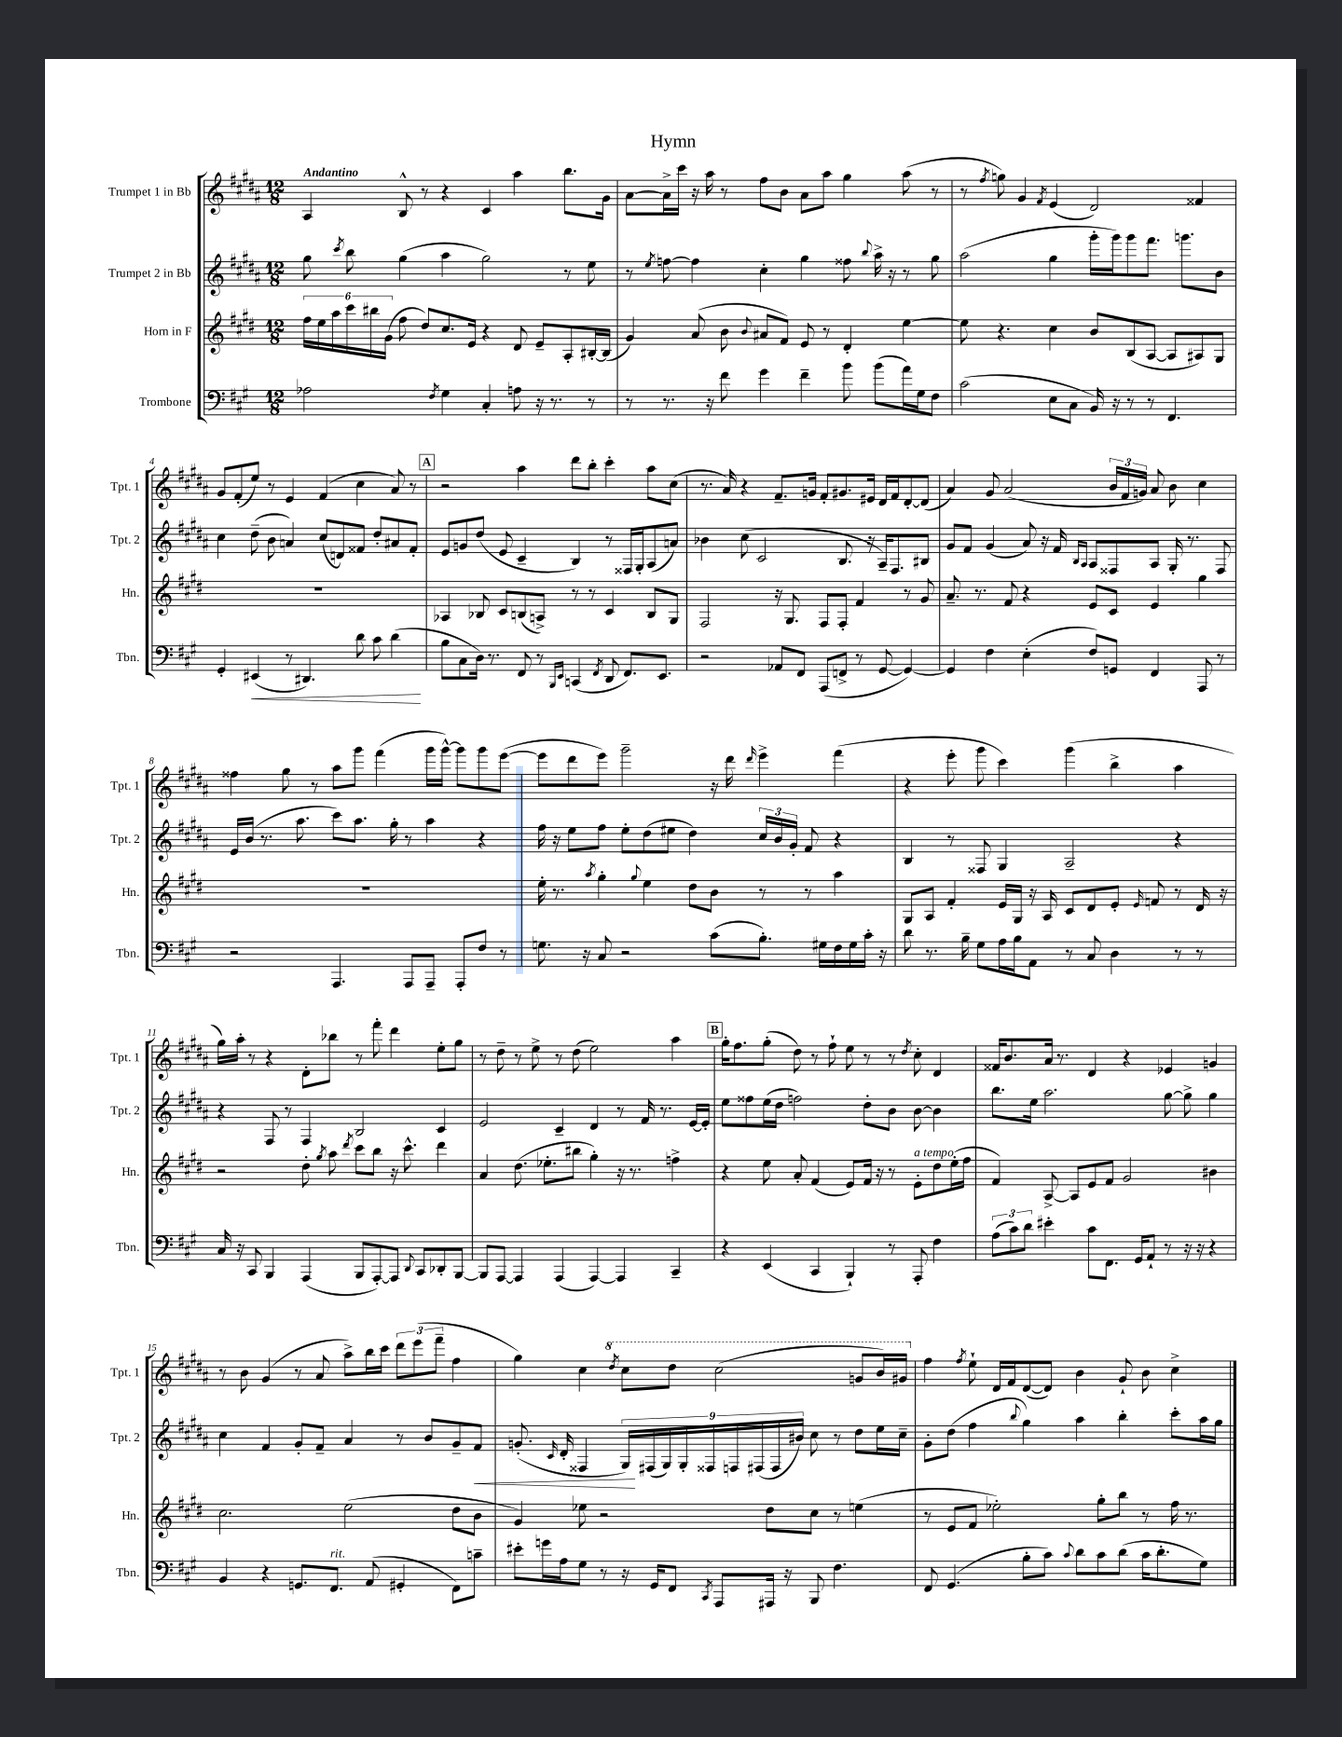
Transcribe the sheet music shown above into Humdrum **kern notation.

**kern	**kern	**kern	**kern
*staff4	*staff3	*staff2	*staff1
*clefF4	*clefG2	*clefG2	*clefG2
*k[f#c#g#]	*k[f#c#g#d#]	*k[f#c#g#d#a#]	*k[f#c#g#d#a#]
*M12/8	*M12/8	*M12/8	*M12/8
2A-\	24ff#\LL	8gg#\	4A#/
.	24ee\	.	.
.	24aa\	.	.
.	.	8qccc#/	.
.	24ccc#\	8bb\	.
.	24bb#\	.	.
.	(24g#\JJ	.	.
.	8ff#\	(4gg#\	8B^^/
.	8dd#/L)	.	8r
8qF#/	.	.	.
4G#\	8.cc#/	4aa#\	4r
.	16e/Jk	.	.
4C#'/	4r	2gg#\)	4c#/
8A\	8d#/	.	4aa#\
16r	8e~/L	.	.
8.r	.	.	.
.	8A'/	8r	8.bb\L
8r	[16B#'/L	8ee\	.
.	(16B#/]JJ	.	16g#\Jk
=	=	=	=
8r	4g#/)	8r	[8a#\L
.	.	8qee/	.
8.r	.	[8ff\	16a#^\]L
.	.	.	16ccc#\JJ
.	(8a/	4ff\]	16r
16r	.	.	16aa#\
8f#\	8b\	.	8r
.	8qqb/	.	.
4g#\	8a#/L	4cc#'\	8ff#\L
.	8f#/J)	.	8b\J
4f#~\	8e/	4gg#\	8a#\L
.	8r	.	8aa#\J
8b\	4d#'/	8ff##\	4gg#\
.	.	8qqbb/	.
(8b\L	.	16aa#^\	.
.	.	16r	.
16a\L)	[4ee\	8r	(8aa#\
16G#\J	.	.	.
8F#\J	.	8gg#\	8r
=	=	=	=
(2c#\	8ee\]	(2aa#\	8r
.	.	.	8qff#/
.	4.r	.	8gg\)
.	.	.	4g#/
.	.	.	8qf#/
8E\L	4cc#\	4gg#\	(4e/
8C#\J	.	.	.
16BB/)	8b/L	16ggg#'\LL	2d#/)
16r	.	16ggg#\J)	.
8r	(8B/	8ggg#\	.
8r	[8A/J	8.fff#\J	.
4.FF#/	8A/]L	.	.
.	.	8.ggg\L	.
.	8A#/)	.	4f##/
.	8G#/J	8b\J	.
=	=	=	=
4GG#'/	1.r	4cc#\	8g#/L
.	.	.	(8f#'/
(4EE#/	.	(8dd#~\	8ee/J)
.	.	8b\	8r
8r	.	4a/)	4e/
4.DD#/)	.	.	.
.	.	(8cc#/L	(4f#/
.	.	8d/)	.
8d\	.	8f##/J	4cc#\
8c#\	.	8dd#'/L	.
(4d\	.	8a#/	8a#/)
.	.	8f##'/J	8r
=	=	=	=
8B\L	4A-/	8e/L	2r
8C#\	.	8g/	.
16D\Jk)	8B-/	(8dd#/J	.
8.r	.	.	.
.	8c#/L	8e/	.
8FF#/	(8B/	4c#~/	4aa#\
8r	8A^/J)	.	.
16qqBBB/LL	.	.	.
16qqEE/JJ	.	.	.
(4CC/	8r	4B/)	8ddd#\L
.	8r	.	8bb'\J
8qFF#/	.	.	.
8DD/	4c#/	8r	4ccc#'\
8.FF#/L)	.	16F##/LL	.
.	.	16G#'/J	.
.	8B/L	(8A#/	8aa#\L
8.EE/J	.	.	.
.	8G#/J	8a/J)	(8cc#\J
=	=	=	=
2r	2F#/	4b-\	8.r
.	.	.	16a#/)
.	.	(8cc#\	4r
.	.	2c#/	.
8AA-/L	16r	.	8.f#~/L
.	8.G#/	.	.
8FF#/J	.	.	.
.	.	.	16g/Jk
(8AAA/L	8F#/L	.	8f#'/L
8FF^/J	8F#'/J	8.B/	8.g#/
8r	4f#/	.	.
.	.	16r	16e#/Jk
[8GG#/	.	16A#~/LK)	16d#/LL
.	.	8.F#/	16f#/J
4GG#/_)	8r	.	[8d#'/
.	8g#/	8B#/J	(8d#/]J
=	=	=	=
4GG#/]	8.a~/	8g#/L	4a#/)
.	.	8f#/J	.
.	8.r	.	.
4F#\	.	(4g#/	8g#/
.	8f#/	.	(2a#/
(4E'\	4r	8a#/)	.
.	.	16r	.
.	.	16f#/	.
.	.	16qqB/LL	.
.	.	16qqA#/JJ	.
8F#/L)	8e/L	8A#/L	.
8GG/J	8c#/J	8F##/	24b/LL
.	.	.	24f#/
.	.	.	24g/JJ)
4FF#/	4e/	8A#/J	8a#/
.	.	16G#'/	8b\
.	.	8.r	.
8AAA/	4gg#\	.	4cc#\
8r	.	8F##/	.
=	=	=	=
2r	1.r	16e/LL	4ff##\
.	.	(16b/JJ	.
.	.	8.r	.
.	.	.	8gg#\
.	.	8.aa#\	.
.	.	.	8r
4.AAA/	.	8ccc#\L)	8aa#\L
.	.	8.aa#\J	8ggg#\J
.	.	.	(4fff#\
.	.	16gg#'\	.
8AAA/L	.	8r	.
8AAA~/J	.	4aa#\	16ggg#\LL
.	.	.	[16ggg#^^\JJ)
8AAA'/L	.	.	8ggg#\]L
8F#/J	.	4r	8ggg#\
8r	.	.	([8eee\J
=	=	=	=
8.G\	16ee'\	16ff#\	8eee\]L
.	8.r	16r	.
.	.	8ee\L	8ddd#\
16r	.	.	.
.	8qaa/	.	.
8C#/	4gg#'\	8ff#\J	8eee\J)
2r	.	8ee'\L	2ggg#~\
.	8qqgg#/	.	.
.	4ee\	(8dd#\	.
.	.	8ee#\J	.
.	8dd#\L	4dd#\)	.
(8c#\L	8b\J	.	16r
.	.	.	16ddd#\
.	.	.	16qqddd#/
8.B'\J)	8r	24cc#/LL	4eee^\
.	.	24b/	.
.	.	24g#'/JJ	.
.	8r	8f#/	.
16G#\LL	.	.	.
16F#\	4aa\	4r	(4fff#\
16G#\	.	.	.
16c#'\JJ	.	.	.
16r	.	.	.
=	=	=	=
8d\	8G#/L	4B/	4r
8.r	8A/J	.	.
.	4f#'/	8r	8eee'\
16B~\	.	.	.
8G#\L	.	8F##/	8ggg#\
16A\L	16e/LL	4G#/	4ccc#\)
16B\J	16G#/JJ	.	.
8AA\J	16r	.	.
.	16A/	.	.
8r	8c#/L	2A#~/	(4ggg#\
8C#/	8d#/	.	.
4D\	8e'/J	.	4bb^\
.	16qqe/	.	.
.	8f/	.	.
8r	8r	4r	4aa#\
8r	16d#/	.	.
.	16r	.	.
=	=	=	=
16C#/	2r	4r	16gg#\LL)
16r	.	.	16aa#'\JJ
8CC#/	.	.	8r
4BBB/	.	8F#/	4r
.	.	8r	.
(4AAA/	8dd#'\	4F#/	8d#'\L
.	8qgg#/	.	.
.	8aa\	.	8bb-\J
.	8qddd#/	.	.
8BBB/L	8ccc#\L	2B/	8r
[8AAA'/)	8bb\J	.	8fff#'\
8AAA/]J	16r	.	4ddd#\
.	8.ccc#^^\	.	.
8qqDD/	.	.	.
8CC#/L	.	.	.
8DD-'/	4ddd#\	4c#/	8ee'\L
[8BBB/J	.	.	8gg#\J
=	=	=	=
8BBB/]L	4a/	2e/	8r
[8AAA/J	.	.	8dd#~\
4AAA/]	(8.dd#\	.	8r
.	.	.	8ee^\
.	8.ee-'\L	.	.
(4AAA/	.	4c#~/	8r
.	8bb#\J	.	(8dd#\
[4AAA/)	4gg#'\)	4d#/	2ee\)
4AAA/]	16r	8r	.
.	8.r	.	.
.	.	16f#/	.
.	.	8.r	.
4CC#~/	4ff^\	.	4aa#\
.	.	[16e/LL	.
.	.	16e'/]JJ	.
=	=	=	=
4r	4r	8ee\L	16gg#'\LK
.	.	.	8.ff#\
.	.	8ff##\	.
(4EE/	8ee\	(16ee\L	(8gg#'\J
.	.	16dd#\JJ	.
.	8a'/	2ff\)	8dd#\)
4CC#/	(4f#/	.	8r
.	.	.	8ff#`\
4BBB`/)	8e/L)	.	8ee\
.	16f#/Jk	8dd#'\L	8r
.	16r	.	.
8r	8r	8b\J	8r
.	.	.	8qdd#/
8AAA'/	8e'\L	[8b\	8cc#'\
4F#\	8dd#\	4b\]	4d#/
.	(16ee'\L	.	.
.	16ff#\JJ	.	.
=	=	=	=
(12A\L	4f#/)	8.bb\L	16f##/LK
.	.	.	8.b/
12c#\)	.	.	.
12d\J	.	.	.
.	.	16ee\Jk	.
4e#'\	[8A^/	2.aa#\	16a#/Jk
.	.	.	8.r
.	8A/]L	.	.
8c#\L	8e/	.	4d#/
8.FF#\J	8f#/J	.	.
.	2g#/	.	4r
16GG#/LK	.	.	.
8AA`/J	.	.	.
8r	.	[8gg#\	4e-/
16r	.	8gg#^\]	.
16r	.	.	.
4r	4b#\	4gg#\	4g/
=	=	=	=
4BB/	2.cc#\	4cc#\	8r
.	.	.	8b\
4r	.	4f#/	(4g#/
8.GG/L	.	8g#'/L	8r
.	.	8f#~/J	8a#/
8.FF#/J	.	.	.
.	(2ee\	4a#/	8aa#^\L)
(8AA/	.	.	16bb\L
.	.	.	16ccc#\JJ
4GG#'/	.	8r	12ddd#\L
.	.	.	(12eee\
.	.	8b/L	.
.	.	.	12fff#~\J
8FF#\L)	8dd#\L	8g#~/	4ff#\
8c~\J	8b\J	8f#/J	.
=	=	=	=
8e#'\L	4g#/)	(8.g'/	4gg#\)
16g\L	.	.	.
.	.	16qqc#/	.
16A\J	.	16d#'/	.
8G#\J	8ee-\	4F##/	4cc#\
8r	2r	.	.
.	.	.	8qddd#/
16r	.	18G#/LL)	8ccc#\L
.	.	(18F#/	.
16GG#/LK	.	.	.
.	.	18G#/)	.
8FF#/J	.	.	8ddd#\J
.	.	18G#'/	.
.	.	18F##/	.
8qCC#/	.	.	.
8AAA/L	.	.	(2ccc#\
.	.	18F/	.
.	.	(18F#/	.
16AAA#/Jk	8dd#\L	.	.
.	.	18F#/	.
16r	.	.	.
.	.	18b#/JJ)	.
8BBB/	8cc#\J	8cc#\	.
4.F#\	8r	8r	.
.	(4ee\	8dd#\L	8gg/L
.	.	16ee\L	16bb/L)
.	.	16cc#~\JJ	16gg#/JJ
=	=	=	=
8FF#/	8r	8g#'\L	4ff#\
(4.GG#/	8e/L	(8dd#\J	.
.	.	.	8qff#/
.	8f#/J	4ff#\	8ee`\
.	2ee-'\)	.	16d#/LL
.	.	.	16f#/J
.	.	8qqbb/	.
8B'\L	.	4gg#\)	([8d#/
8c#\J)	.	.	8d#/]J)
8qqc#/	.	.	.
8d\L	.	4aa#\	4b\
8c#\	8gg#'\L	.	.
(8d\J	8bb\J	4bb'\	8g#`/
16c#\LK	8r	.	8b\
8.d'\	.	.	.
.	16ff#\	8ccc#'\L	4cc#^\
.	8.r	.	.
8G#\J)	.	16aa#\L	.
.	.	16gg#\JJ	.
==	==	==	==
*-	*-	*-	*-
